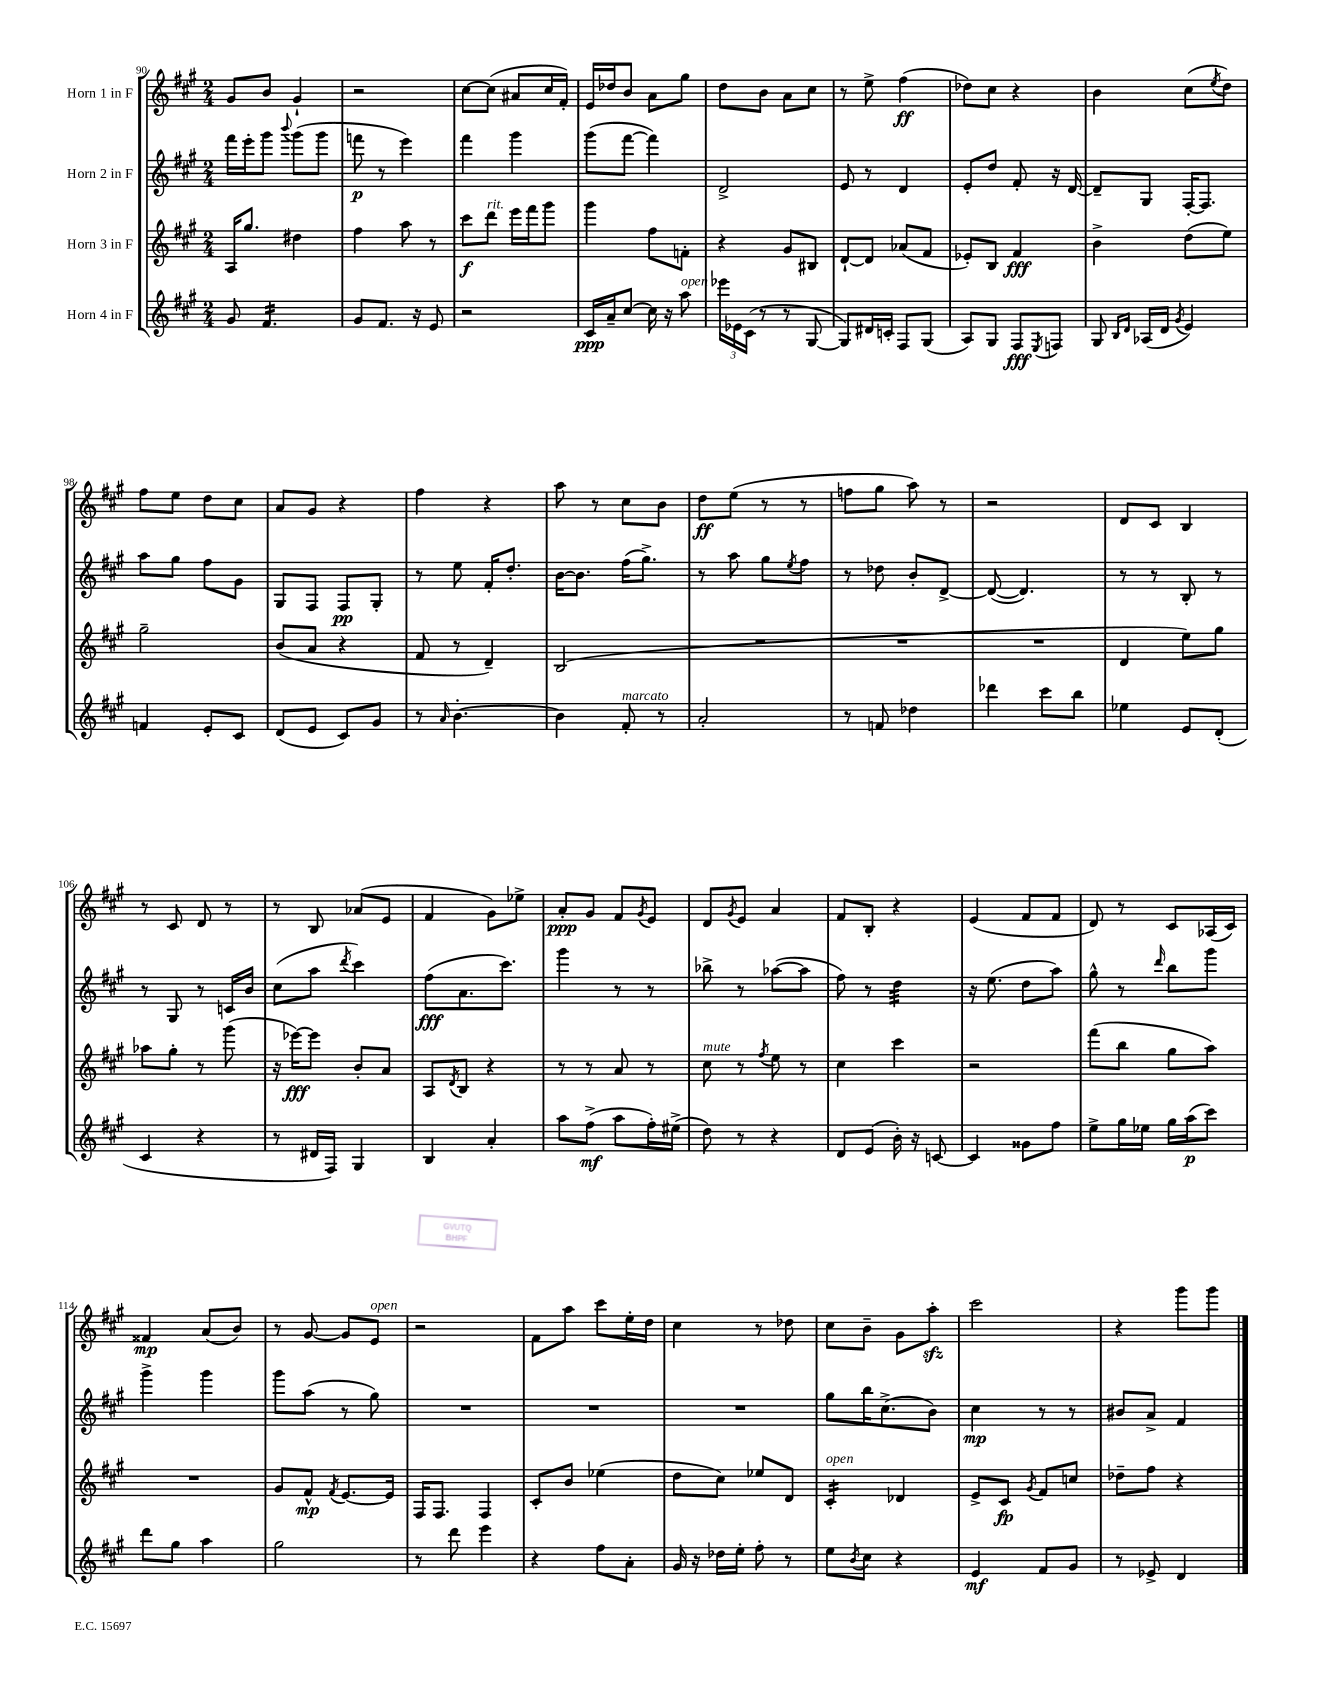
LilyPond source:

<<
\new StaffGroup <<
\new Staff = "s0" \with { instrumentName = "Horn 1 in F" } {
    \clef treble \key a \major \numericTimeSignature \time 2/4
    gis'8 b'8 gis'4-! |
    r2 |
    cis''8~ cis''8( ais'8 cis''16 fis'16-.) |
    e'16 des''16 b'8 a'8 gis''8 |
    d''8 b'8 a'8 cis''8 |
    r8 e''8-> fis''4\ff( |
    des''8) cis''8 r4 |
    b'4 cis''8( \acciaccatura { e''8 } d''8) |
    fis''8 e''8 d''8 cis''8 |
    a'8 gis'8 r4 |
    fis''4 r4 |
    a''8 r8 cis''8 b'8 |
    d''8\ff e''8( r8 r8 |
    f''8 gis''8 a''8) r8 |
    r2 |
    d'8 cis'8 b4 |
    r8 cis'8 d'8 r8 |
    r8 b8 aes'8( e'8 |
    fis'4 gis'8) ees''8-> |
    a'8-.\ppp gis'8 fis'8 \acciaccatura { gis'8 } e'8 |
    d'8 \acciaccatura { gis'8 } e'8 a'4 |
    fis'8 b8-. r4 |
    e'4( fis'8 fis'8 |
    d'8) r8 cis'8 aes16( cis'16) |
    fisis'4\mp a'8( b'8) |
    r8 gis'8~ gis'8 e'8^\markup { \italic "open" } |
    r2 |
    fis'8 a''8 cis'''8 e''16-. d''16 |
    cis''4 r8 des''8 |
    cis''8 b'8-- gis'8 a''8-.\sfz |
    cis'''2 |
    r4 gis'''8 gis'''8 \bar "|." |
}
\new Staff = "s1" \with { instrumentName = "Horn 2 in F" } {
    \clef treble \key a \major \numericTimeSignature \time 2/4
    fis'''16 e'''16-. gis'''8 \appoggiatura { b'''8 } gis'''8( gis'''8 |
    f'''8\p r8 e'''4) |
    fis'''4 gis'''4 |
    gis'''8( fis'''8~ fis'''4) |
    d'2-> |
    e'8 r8 d'4 |
    e'8-. d''8 fis'8-. r16 d'16~ |
    d'8-- gis8 fis16~-. fis8. |
    a''8 gis''8 fis''8 gis'8 |
    gis8 fis8 fis8\pp gis8-. |
    r8 e''8 fis'16-. d''8.-. |
    b'16~ b'8. fis''16( gis''8.->) |
    r8 a''8 gis''8 \acciaccatura { e''8 } fis''8 |
    r8 des''8 b'8-. d'8~-> |
    d'8~( d'4.) |
    r8 r8 b8-. r8 |
    r8 gis8 r8 c'16 b'16 |
    cis''8( a''8 \acciaccatura { d'''8 } cis'''4) |
    fis''8\fff( a'8. cis'''8.) |
    gis'''4 r8 r8 |
    bes''8-> r8 aes''8~( aes''8 |
    fis''8) r8 d''4:32 |
    r16 e''8.( d''8 a''8) |
    gis''8-^ r8 \grace { d'''16 } b''8 gis'''8 |
    gis'''4-> gis'''4 |
    gis'''8 a''8( r8 gis''8) |
    R2 |
    R2 |
    R2 |
    gis''8 b''16 cis''8.->( b'8) |
    cis''4\mp r8 r8 |
    bis'8 a'8-> fis'4 \bar "|." |
}
\new Staff = "s2" \with { instrumentName = "Horn 3 in F" } {
    \clef treble \key a \major \numericTimeSignature \time 2/4
    a16 gis''8. dis''4 |
    fis''4 a''8 r8 |
    cis'''8\f d'''8^\markup { \italic "rit." } e'''16 fis'''16 gis'''8 |
    gis'''4 fis''8 f'8-. |
    r4 gis'8 bis8 |
    d'8~-! d'8 aes'8( fis'8 |
    ees'8-.) b8 fis'4\fff |
    b'4-> d''8( e''8) |
    gis''2-- |
    b'8( a'8 r4 |
    fis'8 r8 d'4--) |
    b2( |
    R2 |
    R2 |
    R2 |
    d'4 e''8) gis''8 |
    aes''8 gis''8-. r8 gis'''8( |
    r16 ees'''16~\fff) ees'''8 b'8-. a'8 |
    a8 \acciaccatura { d'8 } b8 r4 |
    r8 r8 a'8 r8 |
    cis''8^\markup { \italic "mute" } r8 \acciaccatura { fis''8 } e''8 r8 |
    cis''4 cis'''4 |
    r2 |
    fis'''8( b''8 gis''8 a''8) |
    R2 |
    gis'8 fis'8-^\mp \acciaccatura { fis'8 } e'8.~ e'16 |
    fis16 fis8. fis4 |
    cis'8-. b'8 ees''4( |
    d''8 cis''8) ees''8 d'8 |
    cis'4:16-.^\markup { \italic "open" } des'4 |
    e'8-> cis'8\fp \acciaccatura { gis'8 } fis'8 c''8 |
    des''8-- fis''8 r4 \bar "|." |
}
\new Staff = "s3" \with { instrumentName = "Horn 4 in F" } {
    \clef treble \key a \major \numericTimeSignature \time 2/4
    gis'8 fis'4.:16 |
    gis'8 fis'8. r16 e'8 |
    r2 |
    cis'16\ppp a'16-- cis''8~ cis''16 r16 a''8^\markup { \italic "open" } |
    \tuplet 3/2 { ees'''16 ees'16 cis'16( } r8 r8 gis8~ |
    gis8) dis'16 c'16-. fis8 gis8( |
    a8) gis8 fis8\fff \acciaccatura { e8 } f8 |
    gis8 \grace { b16 d'16 } aes16( d'16 \acciaccatura { gis'8 } e'4) |
    f'4 e'8-. cis'8 |
    d'8( e'8 cis'8) gis'8 |
    r8 \grace { a'16 } b'4.~-. |
    b'4 fis'8-.^\markup { \italic "marcato" } r8 |
    a'2-. |
    r8 f'8 des''4 |
    des'''4 cis'''8 b''8 |
    ees''4 e'8 d'8-.( |
    cis'4 r4 |
    r8 dis'16 fis16) gis4 |
    b4 a'4-. |
    a''8 fis''8->\mf( a''8 fis''16-.) eis''16->( |
    d''8) r8 r4 |
    d'8 e'8( b'16-.) r16 c'8~ |
    c'4 gisis'8 fis''8 |
    e''8-> gis''16 ees''16 gis''16 a''16\p( cis'''8) |
    d'''8 gis''8 a''4 |
    gis''2 |
    r8 d'''8 e'''4 |
    r4 fis''8 a'8-. |
    gis'16 r16 des''16 e''16-. fis''8-. r8 |
    e''8 \acciaccatura { b'8 } cis''8 r4 |
    e'4\mf fis'8 gis'8 |
    r8 ees'8-> d'4 \bar "|." |
}
>>
>>
\layout { \context { \Score currentBarNumber = #90 } }
